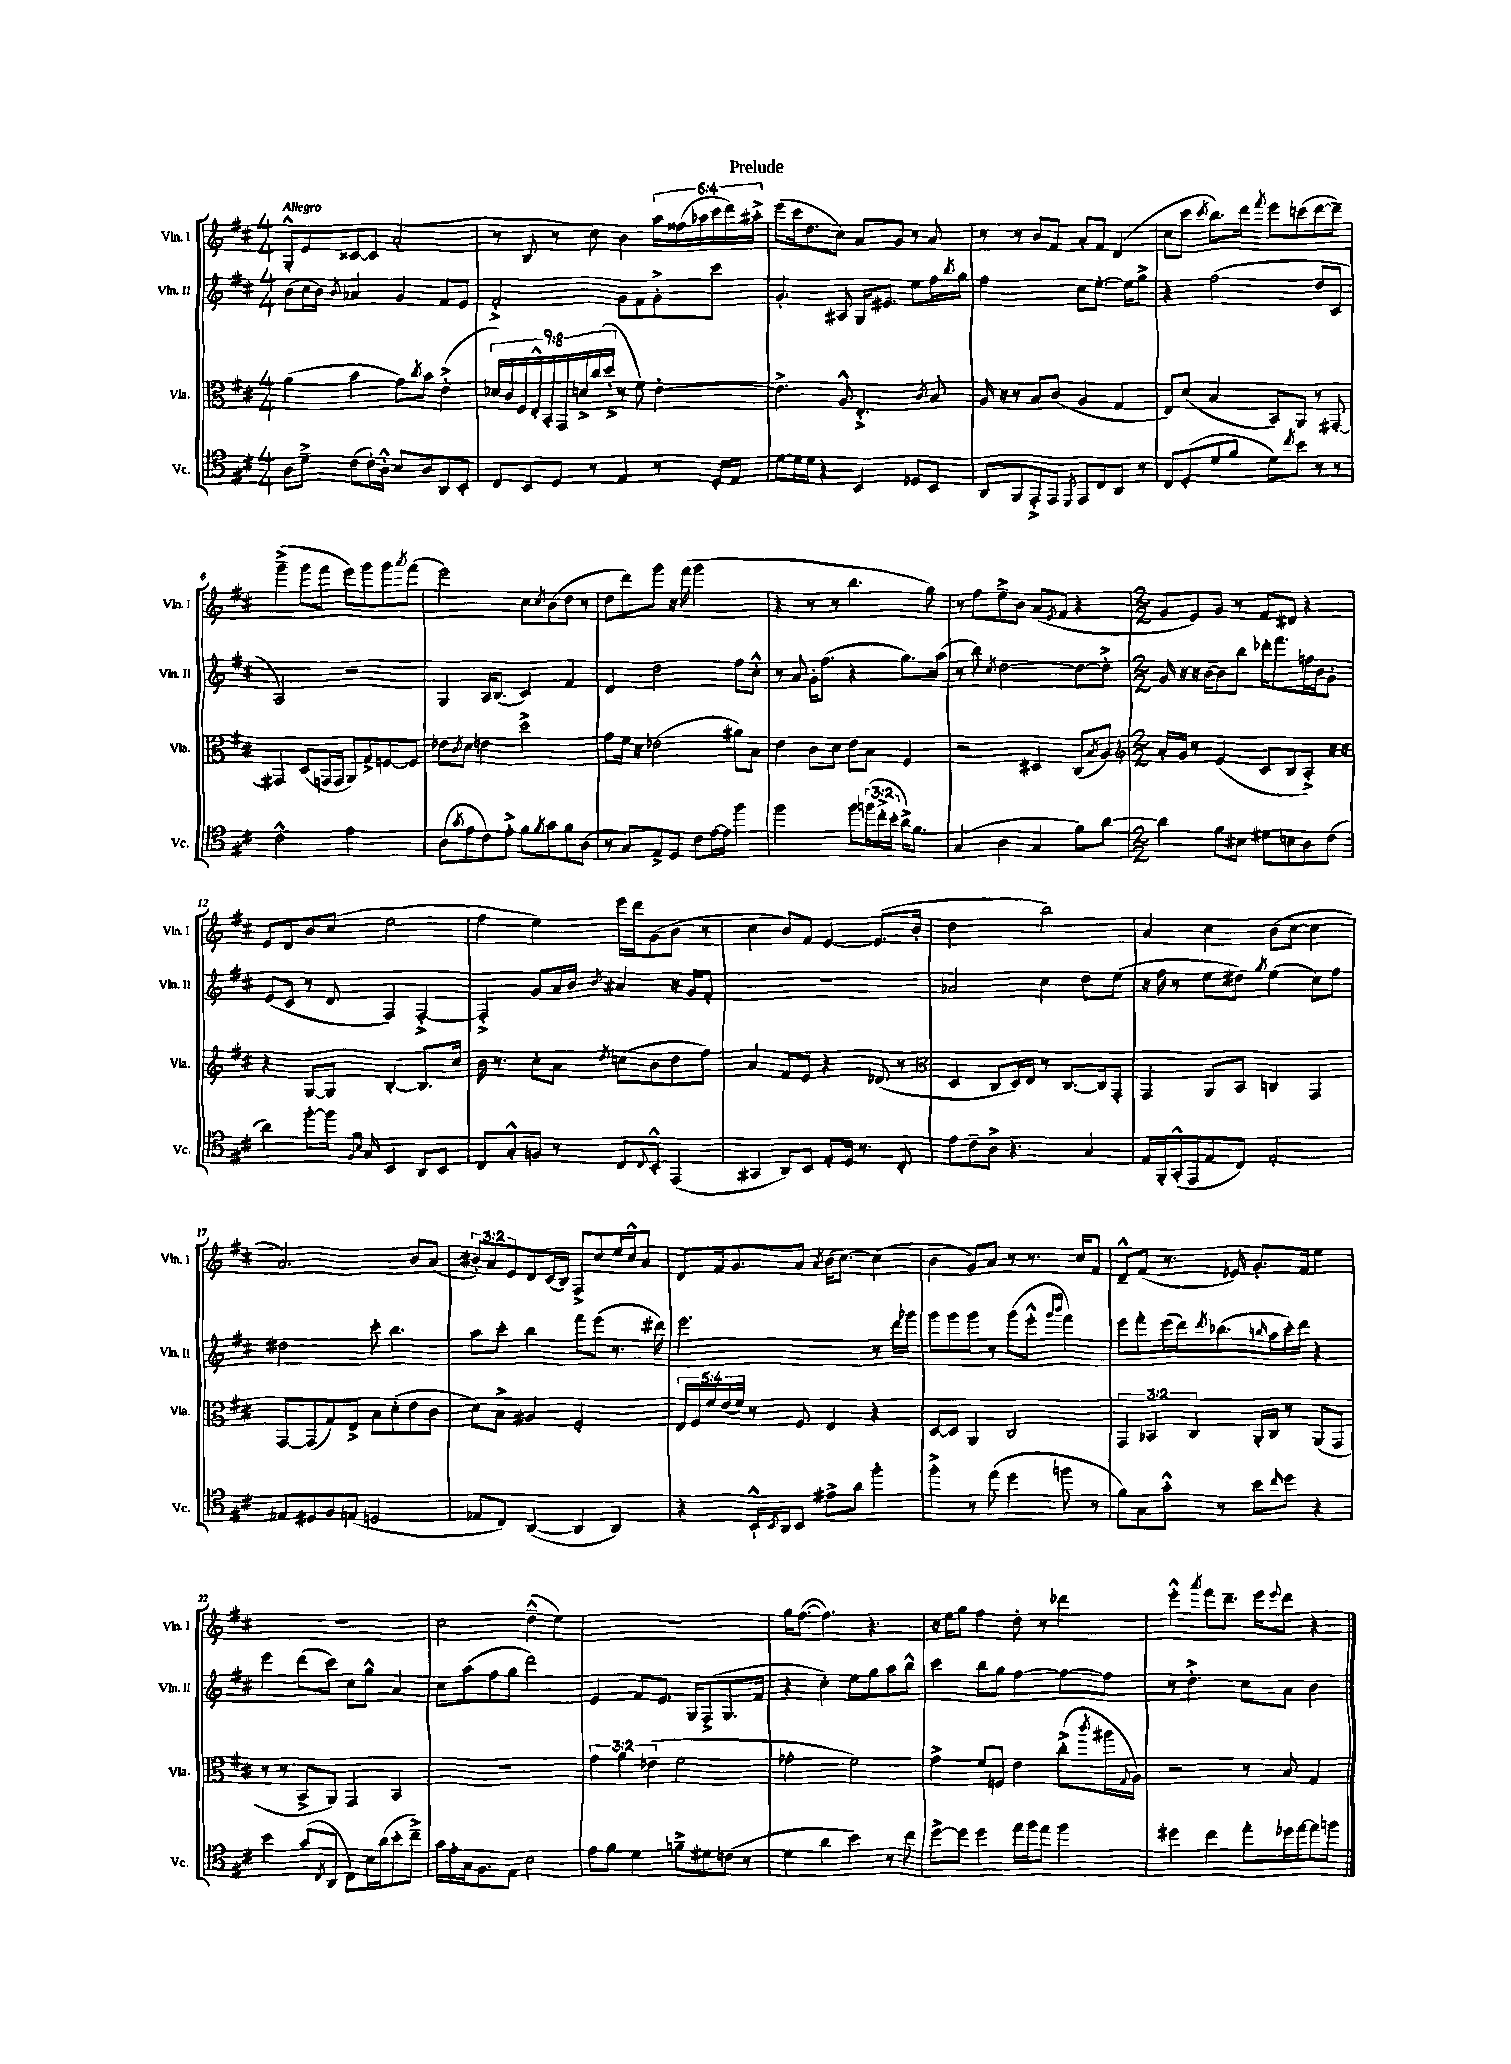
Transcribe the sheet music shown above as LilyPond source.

\header { title = "Prelude" }
<<
\new StaffGroup <<
\new Staff = "s0" \with { instrumentName = "Vln. I" shortInstrumentName = "Vln. I" } {
    \clef treble \key d \major \numericTimeSignature \time 4/4 \override Staff.TupletNumber.text = #tuplet-number::calc-fraction-text \tempo "Allegro"
    g8-.-^ e'8 cisis'8~ cisis'8 a'2-.( |
    r8 b8 r8 cis''8) b'4 \tuplet 6/4 { a''16 fisis''16( aes''16 cis'''16 d'''16) ais''16-.-> } |
    e'''8( cis'''16 d''8. cis''8) a'8 g'8 r8 a'8 |
    r8 r8 b'8 fis'8 a'8-. fis'8 d'4( |
    cis''8 cis'''8 \acciaccatura { cis'''8 } b''8.) d'''16 \acciaccatura { fis'''8 } e'''8 c'''8( d'''8~ d'''8--) |
    g'''4--->( g'''8 fis'''8 e'''8) g'''8 g'''8 \acciaccatura { a'''8 } fis'''8( |
    e'''2) cis''8 \acciaccatura { cis''8 } b'8( d''8 r8 |
    d''8 d'''8) g'''8 r16 fis'''16( g'''2 |
    r4 r8 r8 b''4. g''8) |
    r8 fis''8 e''8---> b'8 a'8( \acciaccatura { e'8 } fis'8 r4 |
    \numericTimeSignature \time 2/2 g'8 e'8) g'8 r8 fis'8 dis'8 r4 |
    e'8 d'8 b'8 cis''8( e''2 |
    fis''4 e''4) e'''16 d'''16 g'8( b'8 r8 |
    cis''4 b'8) fis'8 e'4~ e'8.( b'16-. |
    d''2 b''2) |
    a'4 cis''4 b'8( cis''8~ cis''4 |
    a'2.) b'8 a'8( |
    \tuplet 3/2 { bis'8-.) a'8 e'8 } d'8 cis'16( b16) fis8-> cis''8 e''16 cis''16-^ a'8 |
    d'8 fis'16 g'8. a'8 \acciaccatura { a'8 } b'16( cis''8.~) cis''4( |
    b'4 g'8) a'8 r8 r8. cis''16 fis'8 |
    d'8---^ fis'8( r8. ees'16) g'8.-. fis'16 e''4 |
    R1 |
    cis''2 d''4---^( e''4) |
    R1 |
    g''16 fis''8.~( fis''4.) r4. |
    r16 e''16 g''8 fis''4 d''8-. r8 des'''4 |
    e'''4-.-^ \acciaccatura { a'''8 } fis'''8 d'''8.-- e'''16 \appoggiatura { e'''8 } d'''8 r4 \bar "|." |
}
\new Staff = "s1" \with { instrumentName = "Vln. II" shortInstrumentName = "Vln. II" } {
    \clef treble \key d \major \numericTimeSignature \time 4/4
    b'8( cis''16 b'16) \acciaccatura { b'8 } aes'4 g'4 fis'8 e'8 |
    fis'2-.-> g'8 fis'8 g'8-.-> cis'''8 |
    g'4.-. ais8 g16 eis'8. e''8 fis''16 \acciaccatura { b''8 } g''16 |
    fis''2 cis''8 e''8.~-. e''16 g''8-> |
    r4 fis''2( d''8 cis'8 |
    a2) r2 |
    g4 a16 b8.( cis'4) fis'4 |
    d'4 d''2 fis''8 cis''8-.-^ |
    r8 a'8 g'16-. fis''8.( r4 g''8.) a''16( |
    r8 b''8) \acciaccatura { cis''8 } d''2~ d''8~ d''8-.-> |
    \numericTimeSignature \time 2/2 g'16 r16 r16 b'16~ b'8 b''8 des'''16-. fis'''8. f''16 b'16 g'8-. |
    e'8( cis'8 r8 d'8 fis4) fis4~-.-> |
    fis4-.-> g'8 a'16 b'16 \acciaccatura { b'8 } ais'4 r16 g'16 fis'8-. |
    R1 |
    aes'2 cis''4 d''8 e''8( |
    r16 fis''16 r8 e''8 dis''8) \acciaccatura { g''8 } e''4( cis''8) fis''8 |
    dis''2 cis'''8-. b''4. |
    a''8 cis'''8-. b''4 fis'''8 e'''8( r8. dis'''16) |
    e'''2. r8 d'''16 ges'''16 |
    g'''8 g'''8 g'''8 r8 g'''8( e'''8-.-^ \grace { g'''16 b'''16 } fis'''4) |
    e'''8 fis'''8-. e'''16( d'''16) \acciaccatura { d'''8 } bes''8.( \grace { b''16 } a''16 cis'''16-.) d'''16 r4 |
    e'''4 d'''8( cis'''8) cis''8 g''8-^ a'4 |
    cis''8 a''8( fis''8 g''8 d'''2) |
    e'4 fis'8 e'8. g16 fis8->( g8. fis'16 |
    r4 cis''4-.) e''8 g''8 a''8 b''8-^ |
    cis'''4 b''8 g''8 fis''4~ fis''8~ fis''8 |
    r8 d''4.-.-> cis''8 a'8 b'4 \bar "|." |
}
\new Staff = "s2" \with { instrumentName = "Vla." shortInstrumentName = "Vla." } {
    \clef alto \key d \major \numericTimeSignature \time 4/4 \override Staff.TupletNumber.text = #tuplet-number::calc-fraction-text
    a'4( b'4 g'8) \acciaccatura { cis''8 } b'8 e'4-.->( |
    \tuplet 9/8 { des'16) cis'16 fis16 e16-.-^ b,16-. g,16 d'16-> cis''16( d''16-.-> } r8 fis'8) e'4~-. |
    e'4.-> a8-^ e4.-.-> \acciaccatura { cis'8 } b8 |
    a16 r16 r8 b8 cis'8( a4 g4 |
    e8) d'8( b4 b,8) a,8 r8 gis,8~-. |
    gis,4 d8( g,16 g,16 a,8) g8-> f8~ f8 |
    ees'8 \acciaccatura { cis'8 } d'8 e'4 d''2-> |
    g'8 fis'16 r16 ees'2( ais'8) b8 |
    e'4 cis'8 d'8 e'8 b8 fis4 |
    r2 dis4 cis8( \acciaccatura { b8 } a8) |
    \numericTimeSignature \time 2/2 \clef treble a'16-. g'16 r8 e'4( cis'8 b8 a8-.->) r16 r16 |
    r4 g8~ g8 b4~-. b8. cis''16 |
    b'16 r8. cis''8-. a'8 \acciaccatura { d''8 } c''8( b'8 d''8 fis''8) |
    a'4 fis'8 e'8 r4 des'8( r8 |
    \clef alto d4 cis8 d16) e16 r8 cis8.~ cis16 g,8-. |
    g,4 a,8 b,8 c4 g,4 |
    g,8~ g,8( g8) e8-> b8 d'8-.( e'8 cis'8 |
    d'8) b8-> ais4 fis2-. |
    \tuplet 5/4 { e16 fis16 fis'16 e'16( fis'16) } r8 fis8 e4 r4 |
    d8~ d8 a,4 cis2 |
    \tuplet 3/2 { g,4 bes,4 cis4 } a,16-. cis16 r8 a,8( g,8 |
    r8 r8 b,8-> a,8) g,4 b,4 |
    R1 |
    \tuplet 3/2 { g'4 a'4 ees'4( } fis'2 |
    ges'2-. fis'2) |
    g'4-> fis'8 f8 e'4 cis''8-.->( \acciaccatura { cis'''8 } ais''16 \appoggiatura { g8 } a16) |
    r2 r8 b8 g4 \bar "|." |
}
\new Staff = "s3" \with { instrumentName = "Vc." shortInstrumentName = "Vc." } {
    \clef tenor \key d \major \numericTimeSignature \time 4/4 \override Staff.TupletNumber.text = #tuplet-number::calc-fraction-text
    a8 d'8---> cis'8( cis'16-.) a16-.-^ b8 a8 a,8 b,8-. |
    cis8 b,8 d8 r8 e4 r8 d16-. e16 |
    d'8~ d'16 d'16 r4 b,4 des8 b,8 |
    a,8 fis,8 e,8-.-> e,8 \acciaccatura { d,8 } e,8 cis8 a,8 r8 |
    cis8 d8-.( d'8 fis'8 d'8) \acciaccatura { cis''8 } b'8 r8 r8 |
    cis'2-^ e'2 |
    a8( \acciaccatura { g'8 } e'8 cis'8) e'8-.-> fis'8 \acciaccatura { fis'8 } g'8 fis'8 a8( |
    r8 g8) e8-> d8 cis'8 e'16~ e'16 fis''4 |
    fis''2 fis''8 \tuplet 3/2 { f''16( cis''16-.-> b'16-. } a'16->) fis'8. |
    g4( a4 g4 fis'8) a'8~ |
    \numericTimeSignature \time 2/2 a'4 fis'8 bis8 dis'8 b8 a8 cis'8( |
    a'4) fis''8~-. fis''16 \grace { fis16 b16 } g16 b,4 a,8 b,8 |
    cis8 g8-.-^ f8 r8 cis8 \appoggiatura { cis8 } b,8-.-^ e,4( |
    gis,4 a,8) b,8 e8-. d16 r8. cis8-. |
    e'8 cis'8-- a8-> r4. g4 |
    e16 fis,16-. g,16-.-^( e,16 e8 cis8) e2-. |
    ees8 dis8 fis8 e8( d2 |
    ees8 cis8) a,4~( a,4 a,4) |
    r4 b,16-!-^ \acciaccatura { b,8 } a,16 b,8 eis'8-> a'8 fis''4-. |
    fis''4-.-> r8 e''8( d''4 f''8 r8 |
    fis'8) g8 g'8-.-^ r8 b'8 \grace { cis''16 } d''8 r4 |
    b'4 g'8( \acciaccatura { cis8 } a,8 cis8) b16 a'16( b'8-. cis''8--->) |
    g'16 e'16-. g16 fis8. e8 b2 |
    e'8 fis'8 d'4 f'8---> dis'8 c'8( r8 |
    d'4 a'4 b'4) r8 cis''8 |
    d''8~-> d''8 d''4 e''16 fis''16 e''8 fis''4 |
    dis''4 cis''4 e''8-. des''16 e''16~ e''8 f''8 \bar "|." |
}
>>
>>
